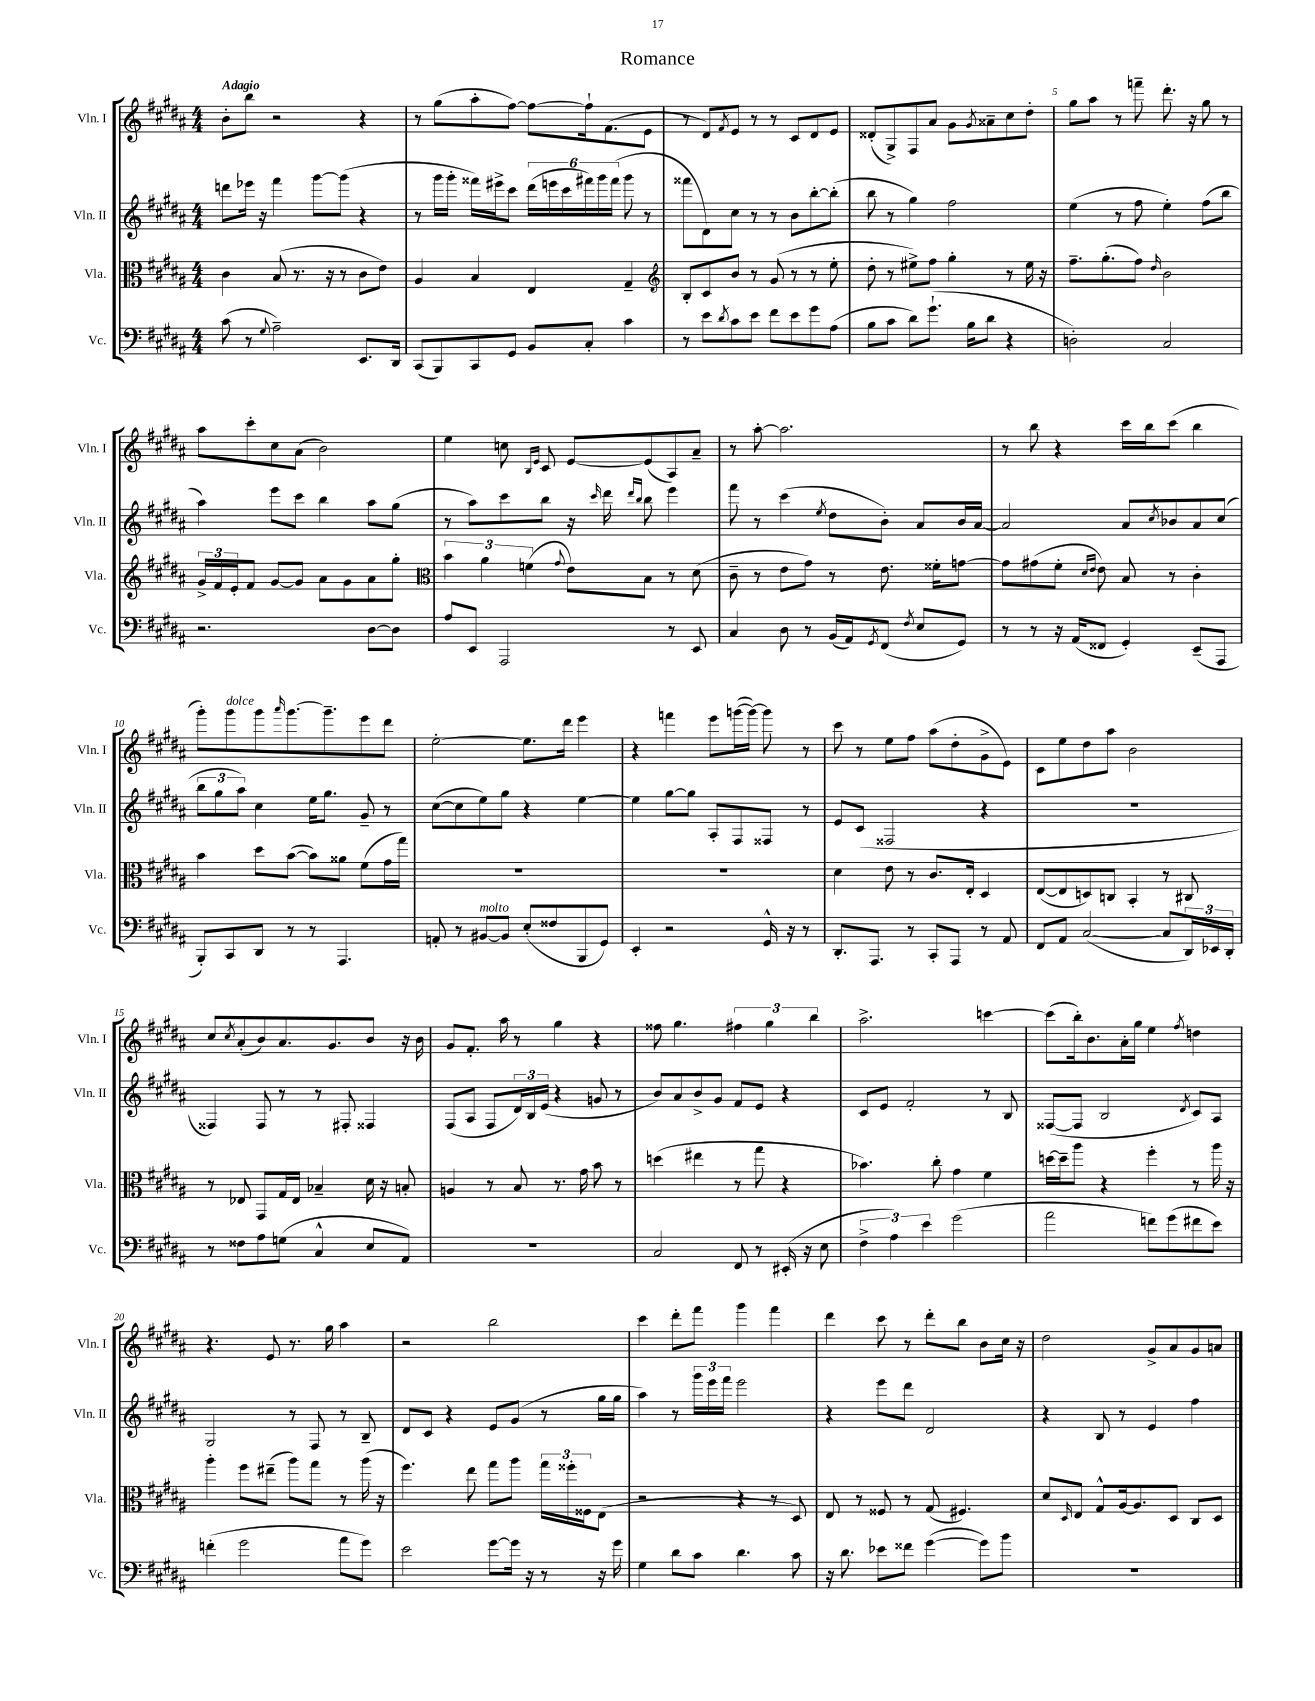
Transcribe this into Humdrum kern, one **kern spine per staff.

**kern	**kern	**kern	**kern
*staff4	*staff3	*staff2	*staff1
*clefF4	*clefC3	*clefG2	*clefG2
*k[f#c#g#d#a#]	*k[f#c#g#d#a#]	*k[f#c#g#d#a#]	*k[f#c#g#d#a#]
*M4/4	*M4/4	*M4/4	*M4/4
(8c#	4c#	8ddd	8b'
8r	.	16eee-	8bb
.	.	16r	.
8qqG#	.	.	.
2A#~)	(8B	4fff#	2r
.	8.r	.	.
.	.	[8ggg#	.
.	16r	.	.
.	8r	(8ggg#]	.
8.EE	8c#	4r	4r
.	8e)	.	.
16DD#	.	.	.
=	=	=	=
(8CC#	4A#	8r	8r
8BBB)	.	16ggg#	(8gg#
.	.	16ggg#'	.
8CC#	4B	16fff##)	8aa#'
.	.	16eee#^	.
8GG#	.	8ccc#	[8ff#)
8BB	4E	(24ddd#	8ff#_
.	.	24eee	.
.	.	24ccc#	.
8C#'	.	24fff#)	16ff#`]
.	.	24ggg#	.
.	.	.	(8.f#
.	.	(24fff#	.
4c#	4G#~	8ggg#	.
.	.	8r	8e
=	=	=	=
*	*clefG2	*	*
8r	8B'	8fff##	8r
8e	8c#	8d#)	8d#)
8qd#	.	.	8qf#
8c#	8b	8cc#	8e
8e	8r	8r	8r
8f#	(8g#	8r	8r
8e	8r	8b	8c#
8g#	8r	[8bb'	8d#
(8A#	8ee'	(8bb']	8e
=	=	=	=
8B	8dd#'	8bb	(8d##'
8c#	8r	8r	8G#^)
8d#)	8ee#^)	4gg#)	8F#
(8.g#`	8ff#	.	8a#
.	4gg#'	2ff#	8g#
16B	.	.	.
.	.	.	8qg#
8d#	.	.	8a##~
4r	8r	.	8cc#
.	16ee#	.	8dd#'
.	16r	.	.
=	=	=	=
2D')	8.ff#~	(4ee	8gg#
.	.	.	8aa#
.	(8.gg#'	.	.
.	.	8r	8r
.	8ff#)	8ff#	8fff~
.	16qqdd#	.	.
2C#	2b	4ee')	8.ddd#'
.	.	.	16r
.	.	(8ff#	8gg#
.	.	8bb	8r
=	=	=	=
2.r	24g#^	4aa#)	8aa#
.	24f#	.	.
.	24e'	.	.
.	8f#	.	8ccc#'
.	[8g#	8eee	8cc#
.	8g#]	8ccc#	(8a#
.	8a#	4bb	2b)
.	8g#	.	.
[8D#	8a#	8aa#	.
8D#]	8gg#'	(8gg#	.
=	=	=	=
*	*clefC3	*	*
8A#	6b	8r	4ee
8EE	.	8aa#)	.
.	6a#	.	.
2AAA#	.	8ccc#	8cc
.	(6f	.	.
.	.	.	16qqB
.	.	.	16qqe
.	.	8bb	8c#
.	8qqg#	.	.
.	8e)	16r	[8e
.	.	16qqccc#	.
.	.	16ddd#	.
.	.	16qqddd#	.
.	.	16qqbb	.
.	8B	8bb	(8e]
8r	8r	4eee	8A#)
8EE	(8d#	.	8a#~
=	=	=	=
4C#	8c#~	8fff#	8r
.	8r	8r	[8aa#'
8D#	8e	(4ccc#	2.aa#]
8r	8g#)	.	.
.	.	8qee	.
(16BB	8r	8dd#	.
16AA#)	.	.	.
8qGG#	.	.	.
(8FF#	8.e	8b')	.
8qF#	.	.	.
8E	.	8a#	.
.	16f##'	.	.
8GG#)	[8g	16b	.
.	.	[16a#	.
=	=	=	=
8r	8g]	2a#]	8r
8r	(8g#	.	8bb
16r	8f#'	.	4r
(16AA#	.	.	.
.	16qqd#	.	.
.	16qqe	.	.
8FF##	8e)	.	.
4GG#')	8B	8a#	16ccc#
.	.	.	16bb
.	.	8qcc#	.
.	8r	8b-	(8ccc#
(8EE~	4c#'	8a#	4bb
8AAA#	.	(8cc#	.
=	=	=	=
8BBB')	4b	12bb	8ggg#')
.	.	12gg#	.
8CC#	.	.	8ggg#
.	.	12aa#)	.
8DD#	8dd#	4cc#	8ggg#
.	.	.	16qqaaa#
8r	([8b	.	[8.ggg#
8r	8b])	16ee	.
.	.	8.gg#	8.ggg#~]
4.AAA#	8a##	.	.
.	(8f#	8g#~	8eee
.	16g#	8r	8ddd#
.	16gg#)	.	.
=	=	=	=
8AA'	1r	([8cc#	[2ee'
8r	.	8cc#]	.
[8BB#	.	8ee)	.
8BB#]	.	8gg#	.
(8E'	.	4r	8.ee]
8F##	.	.	.
.	.	.	16ddd#
8BBB	.	[4ee	4eee
8GG#)	.	.	.
=	=	=	=
4EE'	1r	4ee]	4r
2r	.	[8gg#	4fff
.	.	8gg#]	.
.	.	8A#'	8eee
.	.	8F#	([16ggg
.	.	.	16ggg_)
16GG#^^	.	8F##	8ggg]
16r	.	.	.
8r	.	8r	8r
=	=	=	=
8.DD#'	4d#	8e	8ccc#
.	.	(8c#	8r
8.AAA#	.	.	.
.	8e	2F##	8ee
8r	8r	.	8ff#
8CC#'	8.c#	.	(8aa#
8AAA#	.	.	8dd#'
.	16E'	.	.
8r	4D#	4r	8g#^
8AA#	.	.	8e)
=	=	=	=
8FF#	([8E	1r	8c#
8AA#	8E]	.	8ee
([2C#	8D)	.	8dd#
.	8C	.	8aa#
.	4BB'	.	2b
8C#]	8r	.	.
24DD#)	8C#	.	.
24EE-	.	.	.
24DD#'	.	.	.
=	=	=	=
8r	8r	4F##)	8cc#
.	.	.	8qcc#
8F##	8E-	.	(8a#'
8A#	8GG#	8F##	8b)
(8G	16G#	8r	8.a#
.	16E-	.	.
4C#^^	4B-~	8r	.
.	.	.	8.g#
.	.	8F#'	.
8E	16d#	4F##	8b
.	16r	.	.
8AA#)	8B'	.	16r
.	.	.	16b
=	=	=	=
1r	4A	(8F#	8g#
.	.	8A#	8.f#'
.	8r	8F#	.
.	.	.	16aa#
.	8B	24d#)	8r
.	.	24B	.
.	.	(24e	.
.	8.r	4r	4gg#
.	16g#	.	.
.	8b	8g	4r
.	8r	8r	.
=	=	=	=
2C#	(4dd	8b)	8ff##
.	.	8a#	4.gg#
.	4ee#	8b^	.
.	.	8g#	.
8FF#	8r	8f#	6ff#
8r	8gg#	8e	.
.	.	.	6gg#
(16EE#'	4r	4r	.
16r	.	.	.
.	.	.	6bb
8E	.	.	.
=	=	=	=
6F#^	4.b-)	8c#	2.aa#^
.	.	8e	.
6A#)	.	.	.
.	.	2f#'	.
6e	.	.	.
.	8cc#'	.	.
(2g#	4g#	.	.
.	4f#	8r	[4ccc
.	.	8B	.
=	=	=	=
2a#	[16dd	([8F##	(8ccc]
.	16dd~]	.	.
.	8aa#	8F##]	16bb')
.	.	.	8.b
.	4r	2B	.
.	.	.	16a#'
.	.	.	16gg#
8f)	4ff#'	.	4ee
(8g#	.	.	.
.	.	8qd#	8qff#
8f#	8r	8c#)	4dd
8e)	16aa#	8A#	.
.	16r	.	.
=	=	=	=
(4f'	4aa#'	2G#	4.r
2g#	8ff#	.	.
.	(8ee#~	.	8e
.	8aa#)	8r	8.r
.	8gg#	8F#	.
.	.	.	16gg#
8a#	8r	8r	4aa#
8g#)	(16aa#	8B~	.
.	16r	.	.
=	=	=	=
2e	4.ff#)	8d#	2r
.	.	8c#	.
.	.	4r	.
.	8ee	.	.
[8g#	8gg#	8e	2bb
16g#]	8aa#	(8g#	.
16r	.	.	.
8r	24gg#	8r	.
.	24ff##'	.	.
.	24F##	.	.
16r	(8E	16gg#	.
16g#	.	16gg#	.
=	=	=	=
4G#	2r	4aa#)	4ccc#
8d#	.	8r	8ddd#'
8c#	.	24ggg#	8fff#
.	.	24eee	.
.	.	24fff#	.
4.d#	4r	2eee	4ggg#
.	8r	.	4fff#
8c#	8D#)	.	.
=	=	=	=
16r	8E	4r	4ddd#
8.d#	.	.	.
.	8r	.	.
8e-	8F##	8eee	8ccc#
8f##	8r	8ddd#	8r
([4g#	(8G#	2d#	8ddd#'
.	4.F#)	.	8bb
8g#])	.	.	8b
8b	.	.	16cc#
.	.	.	16r
=	=	=	=
1r	8d#	4r	2dd#
.	16qqD#	.	.
.	8E	.	.
.	8G#^^	8B	.
.	[16A#	8r	.
.	8.A#]	.	.
.	.	4e	8g#^
.	8D#	.	8a#
.	8C#	4ff#	8g#
.	8D#	.	8a
==	==	==	==
*-	*-	*-	*-
